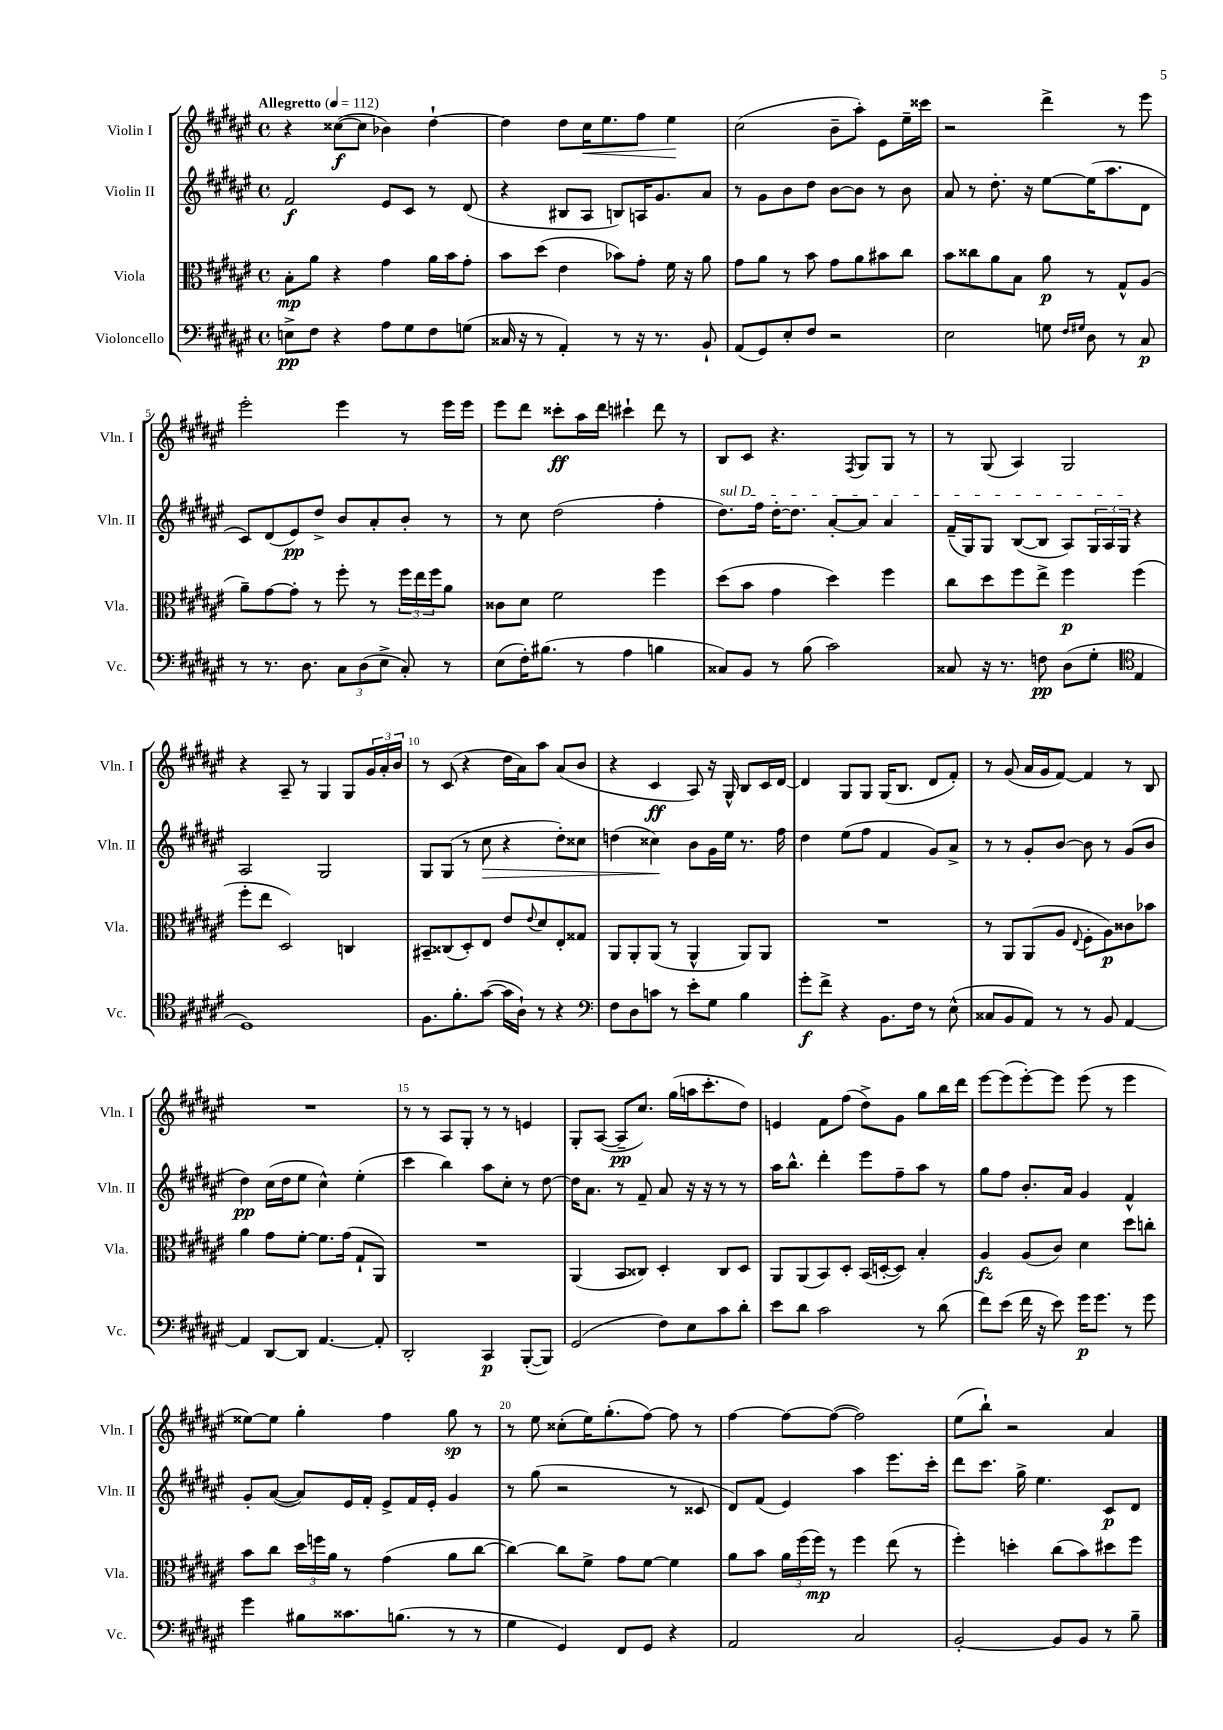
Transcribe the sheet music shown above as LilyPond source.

<<
\new StaffGroup <<
\new Staff = "s0" \with { instrumentName = "Violin I" shortInstrumentName = "Vln. I" } {
    \clef treble \key fis \major \defaultTimeSignature \time 4/4 \tempo "Allegretto" 4 = 112
    r4 cisis''8~\f( cisis''8 bes'4) dis''4~-! |
    dis''4 dis''8 cis''16\< eis''8. fis''8 eis''4\! |
    cis''2( b'8-- ais''8-.) eis'8 eis''16-- cisis'''16 |
    r2 dis'''4-> r8 eis'''8 |
    eis'''2-. eis'''4 r8 eis'''16 eis'''16 |
    eis'''8 dis'''8 cisis'''8-.\ff ais''16 dis'''16 cis'''4-! dis'''8 r8 |
    b8 cis'8 r4. \acciaccatura { fis8 } gis8 gis8 r8 |
    r8 gis8( ais4) gis2 |
    r4 ais8-- r8 gis4 gis8 \tuplet 3/2 { gis'16 ais'16-. b'16 } |
    r8 cis'8( r4 dis''16 ais'16) ais''8 ais'8( b'8 |
    r4 cis'4\ff ais8) r16 gis16-^ b8 cis'16 dis'16~ |
    dis'4 gis8 gis8 gis16( b8. dis'8 fis'8-.) |
    r8 gis'8( ais'16 gis'16 fis'8~) fis'4 r8 b8 |
    R1 |
    r8 r8 ais8 gis8-. r8 r8 e'4 |
    gis8-. ais8~( ais8--\pp cis''8.) gis''16( a''16 cis'''8.-. dis''8) |
    e'4 fis'8 fis''8( dis''8->) gis'8 gis''8 b''16 dis'''16 |
    eis'''8~ eis'''8( eis'''8~-.) eis'''8 eis'''8( r8 eis'''4 |
    eisis''8~) eisis''8 gis''4-. fis''4 gis''8\sp r8 |
    r8 eis''8 cisis''8-.( eis''16) gis''8.-.( fis''8~) fis''8 r8 |
    fis''4~ fis''8~ fis''8~( fis''2) |
    eis''8( b''8-!) r2 ais'4 \bar "|." |
}
\new Staff = "s1" \with { instrumentName = "Violin II" shortInstrumentName = "Vln. II" } {
    \clef treble \key fis \major \defaultTimeSignature \time 4/4
    fis'2\f eis'8 cis'8 r8 dis'8( |
    r4 bis8 ais8 b8) a16 gis'8. ais'8 |
    r8 gis'8 b'8 dis''8 b'8~ b'8 r8 b'8 |
    ais'8 r8 dis''8.-. r16 eis''8~ eis''16( ais''8. dis'8 |
    cis'8) dis'8( eis'8\pp) dis''8-> b'8 ais'8-. b'8-. r8 |
    r8 cis''8 dis''2( fis''4-. |
    \once \override TextSpanner.bound-details.left.text = \markup { \italic "sul D" } dis''8.\startTextSpan) fis''16 dis''16~-. dis''8. ais'8~-. ais'8 ais'4 |
    fis'16--( gis16) gis8 b8~( b8 ais8) \tuplet 3/2 { gis16 ais16 gis16\stopTextSpan } r4 |
    ais2 gis2 |
    gis8 gis8( r8 cis''8\> r4 dis''8-.) cisis''8 |
    d''4( cisis''4\!) b'8 gis'16 eis''16 r8. fis''16 |
    dis''4 eis''8( fis''8 fis'4 gis'8) ais'8-> |
    r8 r8 gis'8-. b'8~ b'8 r8 gis'8( b'8 |
    dis''4\pp) cis''16( dis''16 eis''8 cis''4-^) eis''4-.( |
    cis'''4 b''4) ais''8 cis''8-. r8 dis''8~ |
    dis''16 ais'8. r8 fis'8-- ais'8 r16 r16 r8 r8 |
    ais''16 b''8.-^ dis'''4-. eis'''8 fis''8-- ais''8 r8 |
    gis''8 fis''8 b'8.-. ais'16 gis'4 fis'4-^ |
    gis'8-. ais'8~( ais'8) eis'16 fis'16-. eis'8-> fis'16 eis'16-. gis'4 |
    r8 gis''8( r2 r8 cisis'8 |
    dis'8) fis'8( eis'4) ais''4 eis'''8. cis'''16-. |
    dis'''8 cis'''8. gis''16-> eis''4. cis'8\p dis'8 \bar "|." |
}
\new Staff = "s2" \with { instrumentName = "Viola" shortInstrumentName = "Vla." } {
    \clef alto \key fis \major \defaultTimeSignature \time 4/4
    b8-.\mp ais'8 r4 gis'4 ais'16 b'16 gis'8-. |
    b'8 dis''8( eis'4 bes'8) gis'8-. fis'16 r16 ais'8 |
    gis'8 ais'8 r8 b'8 gis'8 ais'8 bis'8 cis''8 |
    b'8 cisis''8 ais'8 b8 ais'8\p r8 gis8-^ ais8( |
    ais'8--) gis'8~ gis'8-. r8 fis''8-. r8 \tuplet 3/2 { fis''16 eis''16 fis''16 } ais'8 |
    cisis'8 dis'8 fis'2 fis''4 |
    dis''8( b'8 gis'4 dis''4) fis''4 |
    cis''8 dis''8 fis''8 eis''8-> fis''4\p fis''4( |
    fis''8-. eis''8 dis2) c4 |
    bis,8-- cisis8( dis8-.) eis8 eis'8 \appoggiatura { eis'8 } dis'8 eis8-. gisis8 |
    ais,8 ais,8-. ais,8( r8 ais,4-^ ais,8) ais,8 |
    R1 |
    r8 ais,8 ais,8( ais8 \appoggiatura { eis8 } fis8-. ais8\p) cisis'8 bes'8 |
    ais'4 gis'8 fis'8~-. fis'8. gis'16( gis8-! ais,8) |
    R1 |
    ais,4( b,8 cisis8) dis4-. cisis8 dis8 |
    ais,8 ais,8( b,8) dis8-. b,16( d16~-. d8) b4-. |
    ais4\fz ais8( cis'8) dis'4 dis''8 c''8-. |
    b'8 cis''8 \tuplet 3/2 { dis''16 f''16 ais'16 } r8 gis'4( ais'8 cis''8~ |
    cis''4~) cis''8 fis'8-> gis'8 fis'8~ fis'4 |
    ais'8 b'8 \tuplet 3/2 { ais'16 fis''16( fis''16\mp) } r8 fis''4 eis''8( r8 |
    fis''4-.) d''4-. cis''8( b'8) dis''8 fis''8 \bar "|." |
}
\new Staff = "s3" \with { instrumentName = "Violoncello" shortInstrumentName = "Vc." } {
    \clef bass \key fis \major \defaultTimeSignature \time 4/4
    e8->\pp fis8 r4 ais8 gis8 fis8 g8( |
    cisis16 r16 r8 ais,4-.) r8 r16 r8. b,8-! |
    ais,8( gis,8) eis8-. fis8 r2 |
    eis2 g8 \grace { fis16 gis16 } dis8 r8 cis8\p |
    r8 r8. dis8. \tuplet 3/2 { cis8 dis8( eis8-> } cis8-.) r8 |
    eis8( fis16-.) bis8.( r8 ais4 b4 |
    cisis8) b,8 r8 b8( cis'2) |
    cisis8 r16 r8. f8\pp dis8( gis8-. \clef tenor eis4 |
    dis1) |
    fis8. fis'8.-. gis'8~( gis'16 ais16-!) r8 r4 |
    \clef bass fis8 dis8 c'8 r8 eis'8-. gis8 b4 |
    gis'8-.\f fis'8-> r4 b,8. fis16 r8 eis8-^( |
    cisis8 b,8 ais,8) r8 r8 b,8 ais,4~ |
    ais,4 dis,8~ dis,8 ais,4.~ ais,8-. |
    dis,2-. cis,4\p b,,8~-.( b,,8) |
    gis,2( fis8) eis8 cis'8 dis'8-. |
    eis'8 dis'8 cis'2 r8 dis'8( |
    fis'8) eis'8( fis'16 r16 eis'8) gis'16\p gis'8. r8 gis'8 |
    gis'4 bis8 cisis'8. b8.( r8 r8 |
    gis4 gis,4) fis,8 gis,8 r4 |
    ais,2 cis2 |
    b,2~-. b,8 b,8 r8 b8-- \bar "|." |
}
>>
>>
\layout { \context { \Score \override BarNumber.break-visibility = ##(#f #t #t) barNumberVisibility = #(every-nth-bar-number-visible 5) } }
